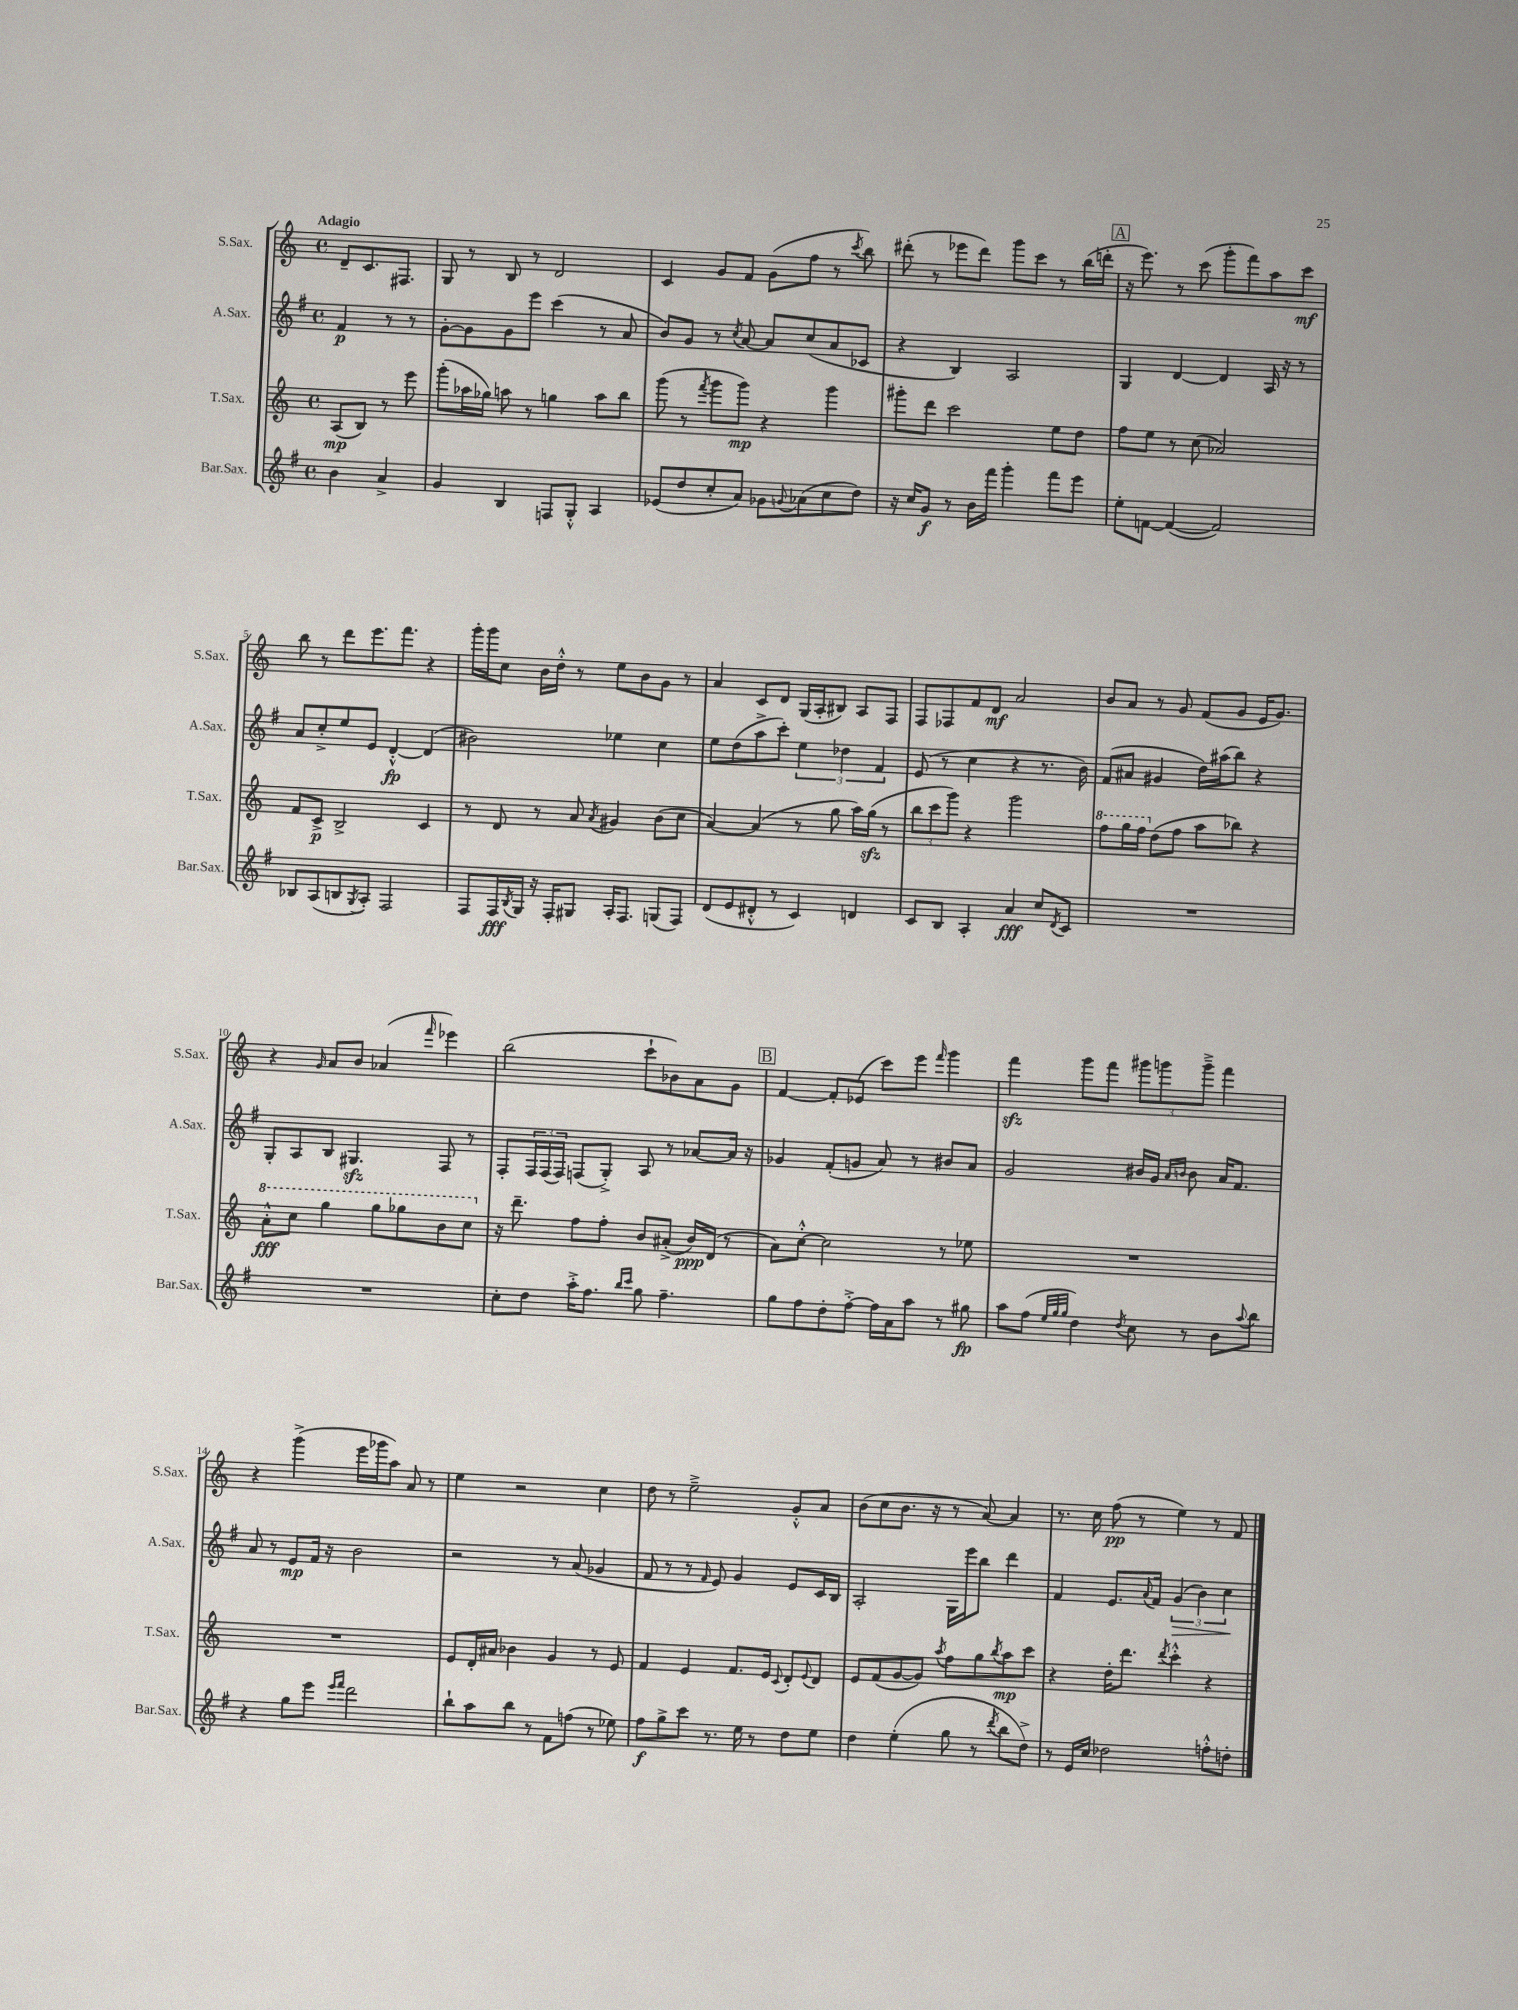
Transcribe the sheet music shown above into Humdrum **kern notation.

**kern	**kern	**kern	**kern
*staff4	*staff3	*staff2	*staff1
*clefG2	*clefG2	*clefG2	*clefG2
*k[f#]	*k[]	*k[f#]	*k[]
*M4/4	*M4/4	*M4/4	*M4/4
*met(c)	*met(c)	*met(c)	*met(c)
4b	(8A	4f#	8d~
.	8B)	.	8.c
4a^	8r	8r	.
.	.	.	8.F#
.	8eee	8r	.
=	=	=	=
4g	(8ggg'	[8g'	8G
.	16aa-	8g]	8r
.	16gg-)	.	.
4B	8aa	8g	8B
.	8r	8eee	8r
8F	4gg	(4ccc	2d
8G'^^	.	.	.
4A	8aa	8r	.
.	8bb	8a	.
=	=	=	=
(8e-	(8ggg	8b)	4c
8dd	8r	8g	.
.	8qfff	.	.
8cc'	8ggg	8r	8g
.	.	8qcc	.
8a)	8ggg)	[8a	8f
8g-	4r	8a]	(8g
8qqg	.	.	.
(8a-	.	(8cc	8ff
8cc	4ggg	8a	8r
.	.	.	8qccc
8dd)	.	8c-	8bb)
=	=	=	=
16r	8ggg#'	4r	(8ddd#'
16cc	.	.	.
8g	8ddd	.	8r
8r	2ccc	4B)	8eee-
16b	.	.	8ddd#)
16fff#	.	.	.
4ggg'	.	2A	8ggg
.	.	.	8ccc
8fff#	8ee	.	8r
8eee	8dd	.	(16bb
.	.	.	16ddd'
=	=	=	=
8ee'	8ff	4G	16r
.	.	.	8.eee)
[8f	8ee	.	.
(4f_	8r	[4d	8r
.	(8cc	.	(8ccc
2f])	2a-)	4d]	8ggg'
.	.	.	8fff)
.	.	16A	8aa
.	.	16r	.
.	.	8r	8ccc
=	=	=	=
8B-	8f	8a	8bb
(8A	8c^	8cc'^	8r
8B	2B^	8ee	8ddd
8qG	.	.	.
8A')	.	8e	8.eee
2F#	.	[4d'^^	.
.	.	.	8.fff
.	4c	(4d]	4r
=	=	=	=
8F#	8r	2b#)	16ggg'
.	.	.	16ggg
16F#	8d	.	8cc
8qB	.	.	.
16G	.	.	.
16r	8r	.	16b
16F#'	.	.	16dd'^^
8G#	8a	.	8r
.	8qa	.	.
16A'	4g#	4ee-	8ee
8.F#	.	.	.
.	.	.	8b
(8G	(8b	4cc	8g
8F#)	8cc	.	8r
=	=	=	=
(8d	[4a)	8ee	4a
8e	.	(8dd	.
8d#'^^	(4a]	8aa^	8c
8r	.	8ccc')	8d
4c)	8r	6ee	(16G
.	.	.	16A'
.	8gg	.	8B#)
.	.	6dd-	.
4d	16aa)	.	8A
.	(16gg	.	.
.	.	6f#	.
.	8r	.	8F
=	=	=	=
8c	12bb	(8e	8F
.	12ccc	.	.
8B	.	8r	8F-
.	12ggg)	.	.
4A'	4r	4cc	8f
.	.	.	8d
4a	2ggg	4r	2a
8cc	.	8.r	.
8qd	.	.	.
8c	.	.	.
.	.	16b)	.
=	=	=	=
1r	8fff	(8f#	8b
.	16ggg	8a#	8a
.	16fff	.	.
.	(8dd	4g#	8r
.	8ff	.	8g
.	8aa	16dd)	(8f
.	.	(16aa#	.
.	8bb-)	8bb)	8g
.	4r	4r	16e
.	.	.	8.g)
=	=	=	=
1r	8aa'^^	8G'	4r
.	8ccc	8A	.
.	.	.	16qqg
.	4ggg	8B	8a
.	.	4.G#	8b
.	8ggg	.	(4a-
.	8ggg-	.	.
.	.	.	16qqfff
.	8bb	8F#	4eee-)
.	8ccc	8r	.
=	=	=	=
8cc'	16r	8F#'	(2bb
.	8.ddd~	.	.
8dd	.	24F#	.
.	.	(24F#	.
.	.	24F#)	.
16aa'^	8ff	(8F	.
8.ff#	.	.	.
.	8ff'	8G'^)	.
16qqbb	.	.	.
16qqccc	.	.	.
8gg	8b	8A	8ccc`
4.ff#~	(8a#'^	8r	8b-)
.	16b)	[8a-	8a
.	(16d	.	.
.	8r	16a-]	8g
.	.	16r	.
=	=	=	=
8gg	8a)	4g-	[4f
8ff#	[8cc'^^	.	.
8dd'	2cc]	(8f#'	8f']
[8ff#'^	.	8g	(8e-
16ff#]	.	8a)	8ccc)
16a	.	.	.
8aa	.	8r	8eee
.	.	.	16qqfff
8r	8r	8b#	4ggg
8gg#	8ee-	8a	.
=	=	=	=
8aa	1r	2g	4fff
(8ff#	.	.	.
32qqee	.	.	.
32qqgg	.	.	.
32qqgg	.	.	.
4dd)	.	.	8ggg
.	.	.	8fff
8qdd	.	.	.
8cc	.	16b#	12ggg#
.	.	16g	.
.	.	.	12ggg
.	.	16qqa	.
.	.	16qqb	.
8r	.	8b	.
.	.	.	12ggg~^
8b	.	16a	4fff
.	.	8.f#	.
8qqaa	.	.	.
8bb	.	.	.
=	=	=	=
4r	1r	8a	4r
.	.	8r	.
8gg	.	8e	(4ggg^
8eee	.	16f#	.
.	.	16r	.
16qqeee	.	.	.
16qqfff#	.	.	.
2ddd	.	2b	16eee
.	.	.	16ggg-
.	.	.	8aa)
.	.	.	8a
.	.	.	8r
=	=	=	=
8bb`	8e	2r	4ee
8aa	16d'	.	.
.	16a#	.	.
8bb	4b-	.	2r
8r	.	.	.
8f#	4g	8r	.
(8ff	.	(8a	.
8r	8r	4g-	4cc
8ee-)	8e	.	.
=	=	=	=
8ff#	4f	8f#	8dd
8gg^	.	8r	8r
8ccc	4e	8r	2ee~^
.	.	16qqf#	.
8.r	.	8e)	.
.	8.f	4g	.
16ee	.	.	.
8r	.	.	.
.	16e	.	.
.	8qqc	.	.
8dd	8d'	8e	8g'^^
.	8qqe	.	.
8ee	8d	16c	8a
.	.	16B	.
=	=	=	=
4dd	8e	2A'	(8b
.	(8f	.	8cc
(4ee'	[8g	.	8.b
.	8g])	.	.
.	.	.	16r
.	8qaa	.	.
8gg	8ff	16G	8r
.	.	16eee	.
8r	8gg	8bb	[8a)
8qddd	8qbb	.	.
8bb	8aa	4ddd	4a]
8dd^)	8ccc	.	.
=	=	=	=
8r	4r	4f#	8.r
16e	.	.	.
16cc	.	.	16cc
2dd-	16dd'	8.e	(8ff
.	8.ddd	.	.
.	.	.	8r
.	.	8qqa	.
.	.	16f#	.
.	8qddd	.	.
.	4ccc'^^	(6g	4ee)
.	.	6b)	.
8ff'^^	4r	.	8r
.	.	6cc	.
8dd'	.	.	8f
==	==	==	==
*-	*-	*-	*-
